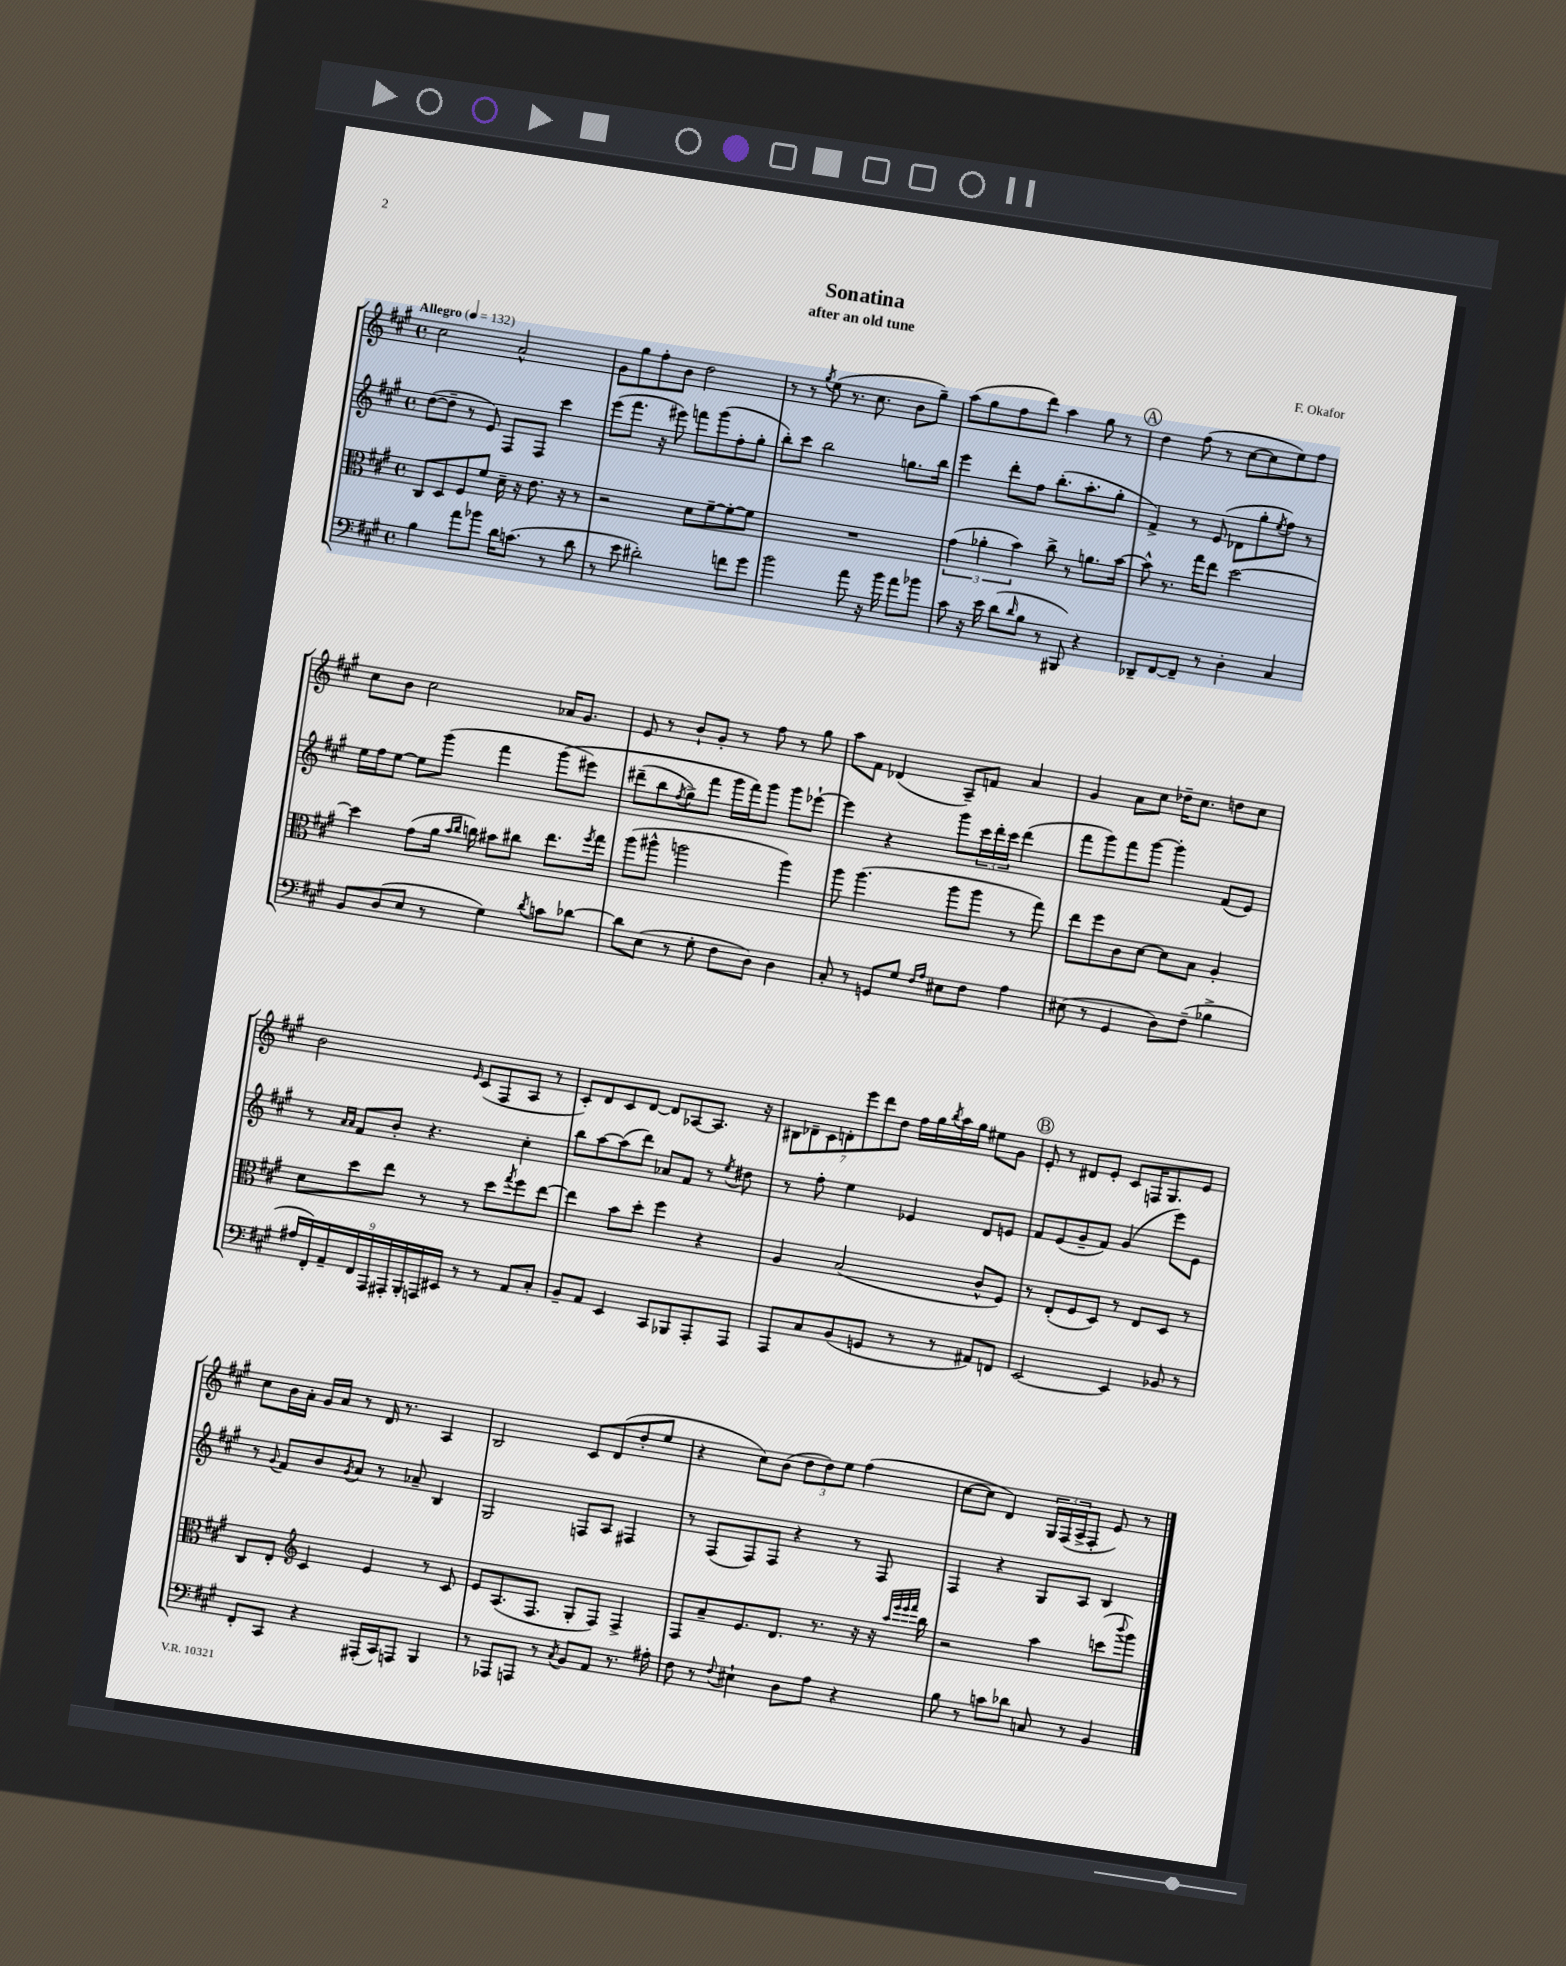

**kern	**kern	**kern	**kern
*staff4	*staff3	*staff2	*staff1
*clefF4	*clefC3	*clefG2	*clefG2
*k[f#c#g#]	*k[f#c#g#]	*k[f#c#g#]	*k[f#c#g#]
*M4/4	*M4/4	*M4/4	*M4/4
*met(c)	*met(c)	*met(c)	*met(c)
*MM132	*MM132	*MM132	*MM132
4B	8C#	([8dd	2cc#
.	8D	8dd~]	.
8a	8F#	8r	.
8b-	8f#	8e)	.
16d	16d~	8F#	2a^^
(8.c	16r	.	.
.	8.e	8F#	.
8r	.	4ccc#	.
.	16r	.	.
8d	8r	.	.
=	=	=	=
8r	2r	(8eee	8g#
8e	.	8.fff#	8gg#
2d#')	.	.	8ff#'
.	.	16r	.
.	.	8eee#)	8b
.	8d	8fff	2dd
.	[8f#~	(8ggg#	.
8f	8f#'_	8ff#'	.
8g#	8f#]	8gg#'	.
=	=	=	=
2b	1r	8bb')	8r
.	.	8ccc#	8r
.	.	.	8qgg#
.	.	2bb	(8ee
.	.	.	8.r
8a	.	.	.
.	.	.	8.cc#
16r	.	.	.
16b	.	.	.
8a	.	8.gg	8b
8b-	.	.	8gg#~)
.	.	16bb	.
=	=	=	=
8c#	(6g#	4eee	(8aa
16r	.	.	8gg#
.	6a-'	.	.
16e	.	.	.
(8d	.	8ddd'	8ff#
.	6b)	.	.
16qqd	.	.	.
8B	.	8ff#	8ddd)
8r	8cc#^	(8.bb'	4aa
8BBB#)	8r	.	.
.	.	8.aa'	.
4r	8.a	.	8gg#
.	.	8gg#'	8r
.	[16b	.	.
=	=	=	=
8DD-~	8b^^]	4f#^)	4dd
[8FF#	8.r	.	.
8FF#~]	.	8r	(8ff#
.	16gg#	.	.
8r	8ee	(8e	8r
4D'	[2dd	8d-	[8cc#
.	.	8gg#'	8cc#]
.	.	8qee	.
4C#	.	8ff#)	8ee)
.	.	8r	8ff#
=	=	=	=
8BB	4dd]	16ee	8cc#
.	.	16ff#	.
(8D	.	[8ee	8b
8E	(8g#	8ee]	2cc#
8r	16a	(8ggg#	.
.	16qqb	.	.
.	16qqcc#	.	.
.	16cc)	.	.
4G#)	8b#	4fff#	.
.	8cc#	.	.
8qd	.	.	.
8c	8.ee	&(8ggg#	16a-
.	.	.	8.g#
[8d-	.	8eee#)	.
.	8qff#	.	.
.	16gg#	.	.
=	=	=	=
8d-]	(8aa	(8ddd#~	8e
(8E	8aa#^^	8bb	8r
.	.	8qff#	.
8r	2aa	8gg#^)	8b`
8G#'	.	8fff#	8g#'
8F#	.	16ggg#	8r
.	.	16fff#&)	.
8D)	.	8ggg#	8ff#
4D	4aa)	8ggg#	8r
.	.	[8eee-`	8gg#
=	=	=	=
8C#'	8aa	4eee-]	8aa
8r	(4.aa	.	8f#
8GG	.	4r	(4d-
8G#	.	.	.
16qqF#	.	.	.
16qqA	.	.	.
8E#	8aa	8ggg#	8A~)
8F#	8aa	24ccc#	8f
.	.	24ddd'	.
.	.	24ccc#	.
4A	8r	(4ddd	4a
.	8gg#)	.	.
=	=	=	=
(8E#	8ee	8fff#	4g#
8r	8ff#	8ggg#)	.
4GG#	8c#	8fff#	8a
.	[8d	[8ggg#	8cc#
8D)	8d]	4ggg#']	16dd-~
.	.	.	8.cc#
(8F#~	8B	.	.
4B-^	4A'	(8f#	8dd
.	.	8e)	8cc#
=	=	=	=
18A#	8d	8r	2b
18FF#')	.	.	.
18AA~	.	.	.
.	.	16qqa	.
.	.	16qqa	.
.	8dd	8f#	.
18FF#	.	.	.
18AAA	.	.	.
.	8ee	8b'	.
18AAA#'	.	.	.
18BBB'	.	.	.
.	8r	4.r	.
18AAA	.	.	.
18EE#	.	.	.
.	.	.	16qqe
8r	8r	.	(8c#
8r	8dd	.	8F#
.	8qgg#	.	.
8AA	8ff#	4cc#'	8A
8C#'	[8ee	.	8r
=	=	=	=
8BB~	4ee]	8bb	8c#')
8AA	.	[8aa	8d
4EE	8b	(8aa]	8c#
.	8dd'	8ddd)	[8d
8CC#	4ff#	8a-	8d]
8BBB-	.	8f#	[8A-
8AAA'	4r	8r	8.A-]
.	.	8qee	.
8AAA	.	8dd#	.
.	.	.	16r
=	=	=	=
8AAA	4A	8r	14B#
.	.	.	14d-~
8C#	.	8ff#'	.
.	.	.	14c#
.	.	.	14d'
(8BB	(2B	4ee	.
.	.	.	14eee
.	.	.	14ddd
8GG	.	.	.
.	.	.	14dd
8r	.	4e-	16ff#
.	.	.	16gg#
.	.	.	8qbb
8r	.	.	16aa
.	.	.	16gg#
8AA#)	8c#^^	8d	8ee#
8FF	8F#)	8e	8g#
=	=	=	=
[2EE	8r	8f#	8e'
.	(8E'	(8e	8r
.	8F#	8g#~	8d#
.	8D)	8f#)	8e'
4EE]	8r	(4g#	8c#
.	8E	.	16F
.	.	.	8.G#
8BB-	8D	8eee)	.
8r	8r	8e	8e
=	=	=	=
8FF#'	8C#	8r	8cc#
.	.	8qqg#	.
8CC#	8E'	8f#	16b
.	.	.	16a'
*	*clefG2	*	*
4r	4c#	8b	16g#
.	.	.	16a
.	.	8qg#	.
.	.	8a	8r
(16AAA#'	4e	8r	16d
16CC#)	.	.	8.r
8AAA	.	8a-~	.
4BBB	8r	4B	4A
.	8c#	.	.
=	=	=	=
8r	8e	2G#	2B
8AAA-	(8.A	.	.
8AAA	.	.	.
.	8.F#	.	.
8r	.	.	.
8qC#	.	.	.
8BB	8G#'	8F	8c#
8AA	8F#)	8A	(8d
8.r	4F#^	4F#	8dd'
.	.	.	8ee
16A#'	.	.	.
=	=	=	=
8F#	8F#	8r	4r
8r	8a~	(8F#	.
8qqF#	.	.	.
4E#`	8.e	8F#)	8cc#)
.	.	8F#	(8b
.	8.d	.	.
8D	.	4r	12dd
.	.	.	12dd)
8A	8.r	.	.
.	.	.	12ee
4r	.	8r	(4ff#
.	16r	.	.
.	16r	8F#	.
.	32qqaa	.	.
.	32qqeee	.	.
.	32qqeee	.	.
.	32qqfff#	.	.
.	16bb	.	.
=	=	=	=
8B	2r	4F#	[8cc#
8r	.	.	8cc#]
8c	.	4r	4d)
8d-	.	.	.
8C	4aa	8G#	24G#
.	.	.	(24F#
.	.	.	24A^
8r	.	8A	8F#'
4BB	(8ccc	4B	8e)
.	8qqbbb	.	.
.	8ggg#)	.	8r
==	==	==	==
*-	*-	*-	*-
